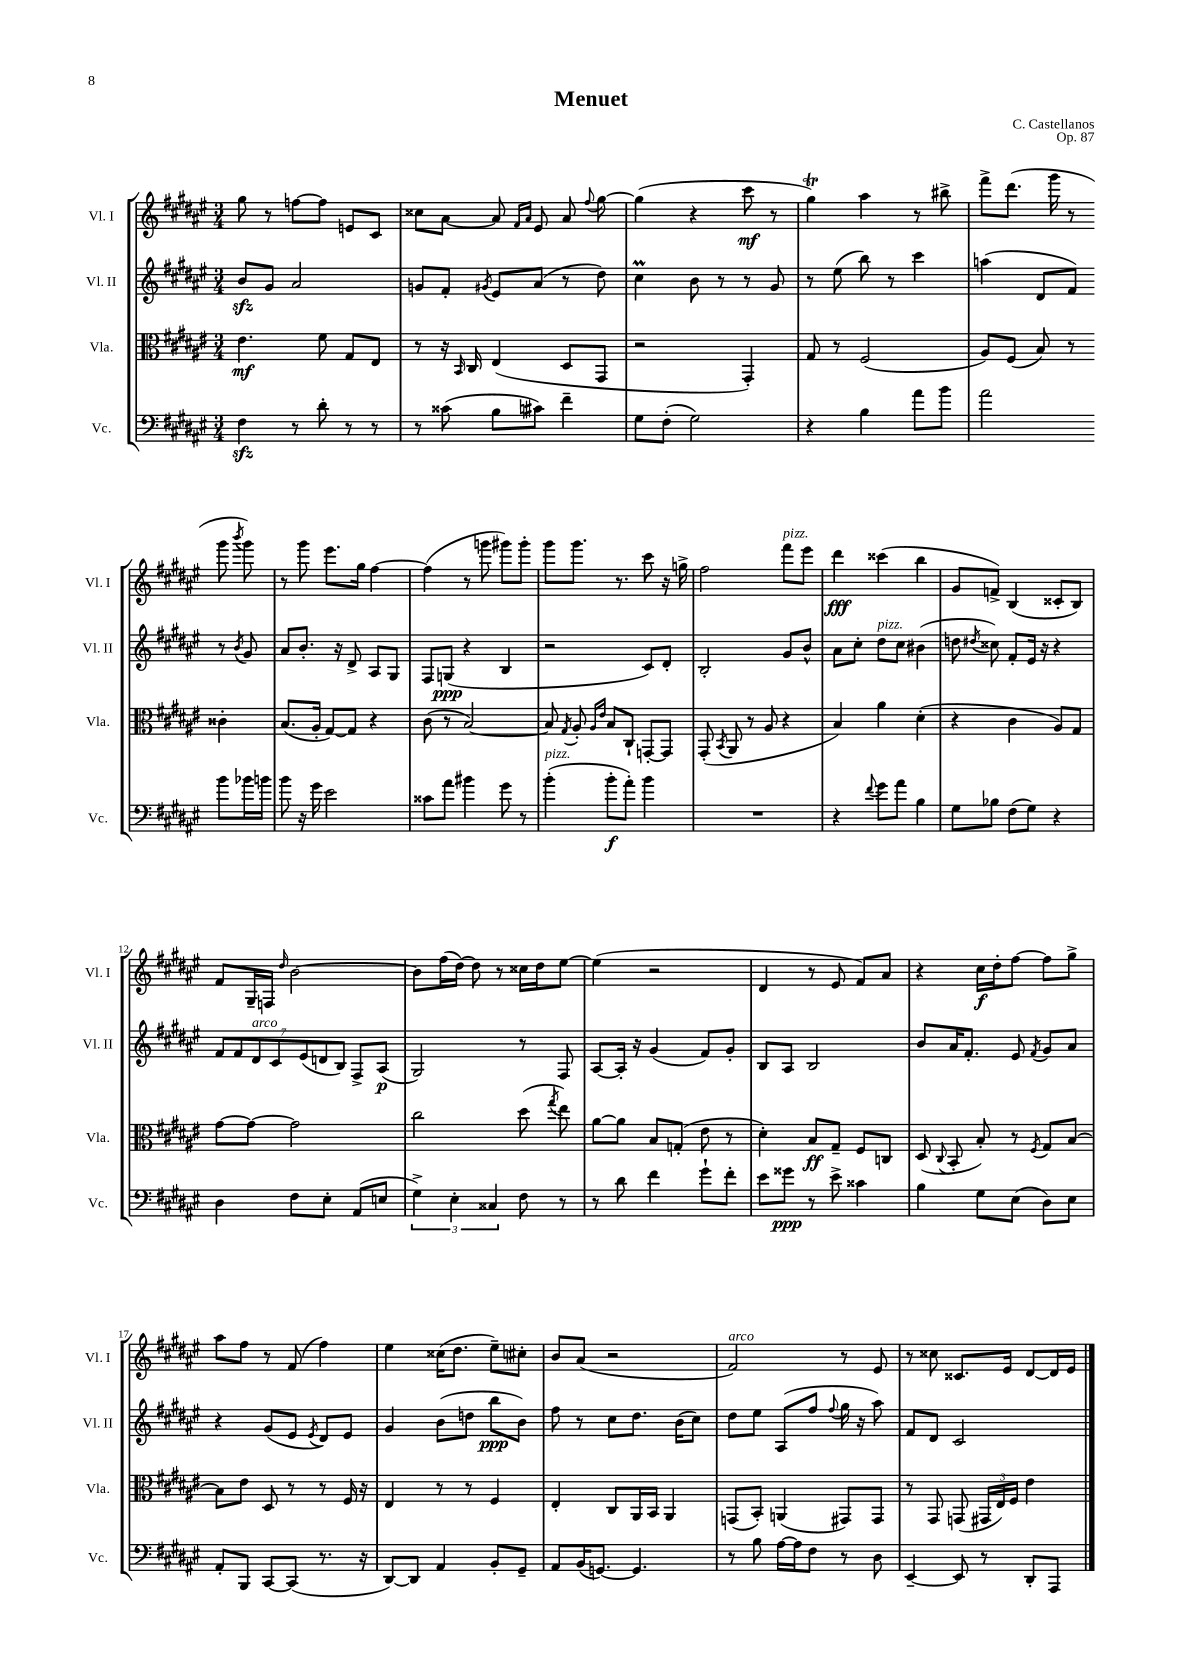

**kern	**dynam	**kern	**dynam	**kern	**dynam	**kern	**dynam
*part4	*part4	*part3	*part3	*part2	*part2	*part1	*part1
*staff4	*staff4	*staff3	*staff3	*staff2	*staff2	*staff1	*staff1
*I"Vc.	*	*I"Vla.	*	*I"Vl. II	*	*I"Vl. I	*
*I'Vc.	*	*I'Vla.	*	*I'Vl. II	*	*I'Vl. I	*
*clefF4	*	*clefC3	*	*clefG2	*	*clefG2	*
*k[f#c#g#d#a#e#]	*	*k[f#c#g#d#a#e#]	*	*k[f#c#g#d#a#e#]	*	*k[f#c#g#d#a#e#]	*
*M3/4	*	*M3/4	*	*M3/4	*	*M3/4	*
=1	=1	=1	=1	=1	=1	=1	=1
4F#zz\	.	4.e#\	mf	8bzz/L	.	8gg#\	.
.	.	.	.	8g#/J	.	8r	.
8r	.	.	.	2a#/	.	[8ffn\L	.
8d#'\	.	8f#\	.	.	.	8ff\J]	.
8r	.	8G#/L	.	.	.	8en/L	.
8r	.	8E#/J	.	.	.	8c#/J	.
=2	=2	=2	=2	=2	=2	=2	=2
8r	.	8r	.	8gn/L	.	8cc##X\L	.
(8c##X\	.	16r	.	8f#'/J	.	[8a#\J	.
.	.	16qqBB/	.	.	.	.	.
.	.	16C#/	.	.	.	.	.
.	.	.	.	8qg#X/	.	.	.
8B\L	.	(4E#/	.	8e#/L	.	8a#/]	.
.	.	.	.	.	.	16qqf#/LL	.
.	.	.	.	.	.	16qqa#/JJ	.
8c#X\J)	.	.	.	(8a#/J	.	8e#/	.
4f#~\	.	8D#/L	.	8r	.	8a#/	.
.	.	.	.	.	.	8qqff#/	.
.	.	8GG#/J	.	8dd#\)	.	[8gg#\	.
=3	=3	=3	=3	=3	=3	=3	=3
8G#\L	.	2r	.	4cc#M\	.	(4gg#\]	.
(8F#'\J	.	.	.	.	.	.	.
2G#\)	.	.	.	8b\	.	4r	.
.	.	.	.	8r	.	.	.
.	.	4GG#'/)	.	8r	.	8ccc#\	mf
.	.	.	.	8g#/	.	8r	.
=4	=4	=4	=4	=4	=4	=4	=4
4r	.	8G#/	.	8r	.	4gg#T\)	.
.	.	8r	.	(8ee#\	.	.	.
4B\	.	(2F#/	.	8bb\)	.	4aa#\	.
.	.	.	.	8r	.	.	.
8a#\L	.	.	.	4ccc#\	.	8r	.
8b\J	.	.	.	.	.	8bb#X^\	.
=5	=5	=5	=5	=5	=5	=5	=5
2a#\	.	8A#/L)	.	(4aan\	.	8fff#^\L	.
.	.	(8F#/J	.	.	.	(8.ddd#\J	.
.	.	8B/)	.	8d#/L	.	.	.
.	.	.	.	.	.	16ggg#\	.
.	.	8r	.	8f#/J)	.	8r	.
8b\L	.	4c##X'\	.	8r	.	8ggg#\	.
.	.	.	.	8qb/	.	8qbbb/	.
16b-X\L	.	.	.	8g#/	.	8ggg#\)	.
16bn\JJ	.	.	.	.	.	.	.
!!LO:LB:g=z
=6	=6	=6	=6	=6	=6	=6	=6
8b\	.	(8.B/L	.	8a#/L	.	8r	.
16r	.	.	.	8.b'/J	.	8ggg#\	.
16g#\	.	16A#'/Jk	.	.	.	.	.
2e#\	.	[8G#/L)	.	.	.	8.eee#\L	.
.	.	.	.	16r	.	.	.
.	.	8G#/J]	.	8d#^/	.	.	.
.	.	.	.	.	.	16gg#\Jk	.
.	.	4r	.	8A#/L	.	[4ff#\	.
.	.	.	.	8G#/J	.	.	.
=7	=7	=7	=7	=7	=7	=7	=7
8c##X\L	.	(8c#\	.	8F#/L	.	(4ff#\]	.
8a#\J	.	8r	.	(8Gn/J	ppp	.	.
4b#X\	.	[2B/)	.	4r	.	8r	.
.	.	.	.	.	.	8gggn\	.
8g#\	.	.	.	4B/	.	8ggg#X\L)	.
8r	.	.	.	.	.	8ggg#'\J	.
=8	=8	=8	=8	=8	=8	=8	=8
!LO:TX:a:i:t=pizz.	!	!	!	!	!	!	!
(4b'\	.	8B/]	.	2r	.	8ggg#\L	.
.	.	8qG#/	.	.	.	.	.
.	.	8A#'/	.	.	.	8.ggg#\J	.
.	.	16qqA#/LL	.	.	.	.	.
.	.	16qqe#/JJ	.	.	.	.	.
8b'\L	f	8B/L	.	.	.	.	.
.	.	.	.	.	.	8.r	.
8a#'\J)	.	8C#`/J	.	.	.	.	.
4b\	.	[8GGn'/L	.	8c#/L)	.	8ccc#\	.
.	.	8GG/J]	.	8d#'/J	.	16r	.
.	.	.	.	.	.	16ggn^\	.
=9	=9	=9	=9	=9	=9	=9	=9
2.r	.	(8GG#'/	.	2B'/	.	2ff#\	.
.	.	8qBB/	.	.	.	.	.
.	.	8AA#/	.	.	.	.	.
.	.	8r	.	.	.	.	.
.	.	8A#/	.	.	.	.	.
!	!	!	!	!	!	!LO:TX:a:i:t=pizz.	!
.	.	4r	.	8g#/L	.	8fff#\L	.
.	.	.	.	8b^^/J	.	8eee#\J	.
=10	=10	=10	=10	=10	=10	=10	=10
4r	.	4B/)	.	8a#\L	.	4ddd#\	fff
.	.	.	.	8cc#'\J	.	.	.
8qqf#/	.	.	.	.	.	.	.
!	!	!	!	!LO:TX:a:i:t=pizz.	!	!	!
8g#\L	.	4a#\	.	8dd#\L	.	(4ccc##X\	.
8a#\J	.	.	.	8cc#\J	.	.	.
4B\	.	(4d#'\	.	(4b#X\	.	4bb\	.
=11	=11	=11	=11	=11	=11	=11	=11
8G#\L	.	4r	.	8ddn\	.	8g#/L	.
.	.	.	.	8qdd#X/	.	.	.
8B-X\J	.	.	.	8cc##X\)	.	8fn^/J)	.
(8F#\L	.	4c#\	.	8f#'/L	.	(4B/	.
8G#\J)	.	.	.	16e#/Jk	.	.	.
.	.	.	.	16r	.	.	.
4r	.	8A#/L)	.	4r	.	8c##X'/L	.
.	.	8G#/J	.	.	.	8B/J)	.
!!LO:LB:g=z
=12	=12	=12	=12	=12	=12	=12	=12
4D#\	.	[8g#\L	.	14f#/L	.	8f#/L	.
.	.	.	.	14f#/	.	.	.
.	.	8g#\J_	.	.	.	16G#~/L	.
!	!	!	!	!LO:TX:a:i:t=arco	!	!	!
.	.	.	.	14d#/	.	.	.
.	.	.	.	.	.	16Fn/JJ	.
.	.	.	.	14c#/	.	.	.
.	.	.	.	.	.	16qqdd#/	.
8F#\L	.	2g#\]	.	.	.	[2b\	.
.	.	.	.	(14e#/	.	.	.
.	.	.	.	14dn/	.	.	.
8E#'\J	.	.	.	.	.	.	.
.	.	.	.	14B/J)	.	.	.
(8AA#/L	.	.	.	8F#^/L	.	.	.
8En/J	.	.	.	(8A#/J	p	.	.
=13	=13	=13	=13	=13	=13	=13	=13
6G#^\)	.	2cc#\	.	2G#/)	.	8b\L]	.
.	.	.	.	.	.	(16ff#\L	.
6E#'\	.	.	.	.	.	.	.
.	.	.	.	.	.	[16dd#\JJ)	.
.	.	.	.	.	.	8dd#\]	.
6C##X/	.	.	.	.	.	.	.
.	.	.	.	.	.	8r	.
8F#\	.	(8dd#\	.	8r	.	16cc##X\LL	.
.	.	.	.	.	.	16dd#\J	.
.	.	8qgg#/	.	.	.	.	.
8r	.	8ee#\)	.	8F#/	.	[8ee#\J	.
=14	=14	=14	=14	=14	=14	=14	=14
8r	.	[8a#\L	.	[8A#/L	.	(4ee#\]	.
8d#\	.	8a#\J]	.	16A#'/Jk]	.	.	.
.	.	.	.	16r	.	.	.
4f#\	.	8B/L	.	(4g#/	.	2r	.
.	.	(8Gn'/J	.	.	.	.	.
8g#`\L	.	8e#\	.	8f#/L)	.	.	.
8f#'\J	.	8r	.	8g#'/J	.	.	.
=15	=15	=15	=15	=15	=15	=15	=15
8e#\L	.	4d#'\)	.	8B/L	.	4d#/	.
8g##X\J	ppp	.	.	8A#/J	.	.	.
8r	.	8B/L	ff	2B/	.	8r	.
8e#^\	.	8G#~/J	.	.	.	8e#/	.
4c##X\	.	8F#/L	.	.	.	8f#/L)	.
.	.	8Cn/J	.	.	.	8a#/J	.
=16	=16	=16	=16	=16	=16	=16	=16
4B\	.	(8D#/	.	8b/L	.	4r	.
.	.	8qqC#/	.	.	.	.	.
.	.	8BB'/	.	16a#/K	.	.	.
.	.	.	.	8.f#'/J	.	.	.
8G#\L	.	8B'/)	.	.	.	16cc#\LL	f
.	.	.	.	.	.	16dd#'\J	.
(8E#\J	.	8r	.	8e#/	.	[8ff#\J	.
.	.	8qF#/	.	8qf#/	.	.	.
8D#\L)	.	8G#/L	.	8g#/L	.	8ff#\L]	.
8E#\J	.	[8B/J	.	8a#/J	.	8gg#^\J	.
!!LO:LB:g=z
=17	=17	=17	=17	=17	=17	=17	=17
8AA#'/L	.	8B\L]	.	4r	.	8aa#\L	.
8BBB/J	.	8e#\J	.	.	.	8ff#\J	.
[8CC#/L	.	8D#/	.	(8g#/L	.	8r	.
(8CC#/J]	.	8r	.	8e#/J	.	(8f#/	.
.	.	.	.	8qe#/	.	.	.
8.r	.	8r	.	8d#/L)	.	4ff#\)	.
.	.	16F#/	.	8e#/J	.	.	.
16r	.	16r	.	.	.	.	.
=18	=18	=18	=18	=18	=18	=18	=18
[8DD#/L)	.	4E#/	.	4g#/	.	4ee#\	.
8DD#/J]	.	.	.	.	.	.	.
4AA#/	.	8r	.	(8b\L	.	(16cc##X\KL	.
.	.	.	.	.	.	8.dd#\J	.
.	.	8r	.	8ddn\J	.	.	.
8BB'/L	.	4F#/	.	8bb\L	ppp	8ee#~\L)	.
8GG#~/J	.	.	.	8b\J)	.	8cc#X'\J	.
=19	=19	=19	=19	=19	=19	=19	=19
8AA#/L	.	4E#'/	.	8ff#\	.	8b/L	.
(16BB/K	.	.	.	8r	.	(8a#/J	.
[8.GGn/J)	.	.	.	.	.	.	.
.	.	8C#/L	.	8cc#\L	.	2r	.
4.GG/]	.	16AA#/L	.	8.dd#\J	.	.	.
.	.	16BB/JJ	.	.	.	.	.
.	.	4AA#/	.	.	.	.	.
.	.	.	.	(16b\KL	.	.	.
.	.	.	.	8cc#\J)	.	.	.
=20	=20	=20	=20	=20	=20	=20	=20
!	!	!	!	!	!	!LO:TX:a:i:t=arco	!
8r	.	(8GGn/L	.	8dd#\L	.	2f#/)	.
8B\	.	8BB'/J)	.	8ee#\J	.	.	.
[16A#\LL	.	(4AAn/	.	(8A#/L	.	.	.
16A#\J]	.	.	.	.	.	.	.
8F#\J	.	.	.	8ff#/J	.	.	.
.	.	.	.	8qqff#/	.	.	.
8r	.	8GG#X/L)	.	16gg#\	.	8r	.
.	.	.	.	16r	.	.	.
8D#\	.	8GG#/J	.	8aa#\)	.	8e#/	.
=21	=21	=21	=21	=21	=21	=21	=21
[4EE#~/	.	8r	.	8f#/L	.	8r	.
.	.	8GG#/	.	8d#/J	.	8cc##X\	.
8EE#/]	.	(8GGn/	.	2c#/	.	8.c##X/L	.
8r	.	24GG#X/LL	.	.	.	.	.
.	.	24E#/)	.	.	.	.	.
.	.	.	.	.	.	16e#/Jk	.
.	.	24F#/JJ	.	.	.	.	.
8DD#'/L	.	4e#\	.	.	.	[8d#/L	.
8AAA#/J	.	.	.	.	.	16d#/L]	.
.	.	.	.	.	.	16e#/JJ	.
==	==	==	==	==	==	==	==
*-	*-	*-	*-	*-	*-	*-	*-
